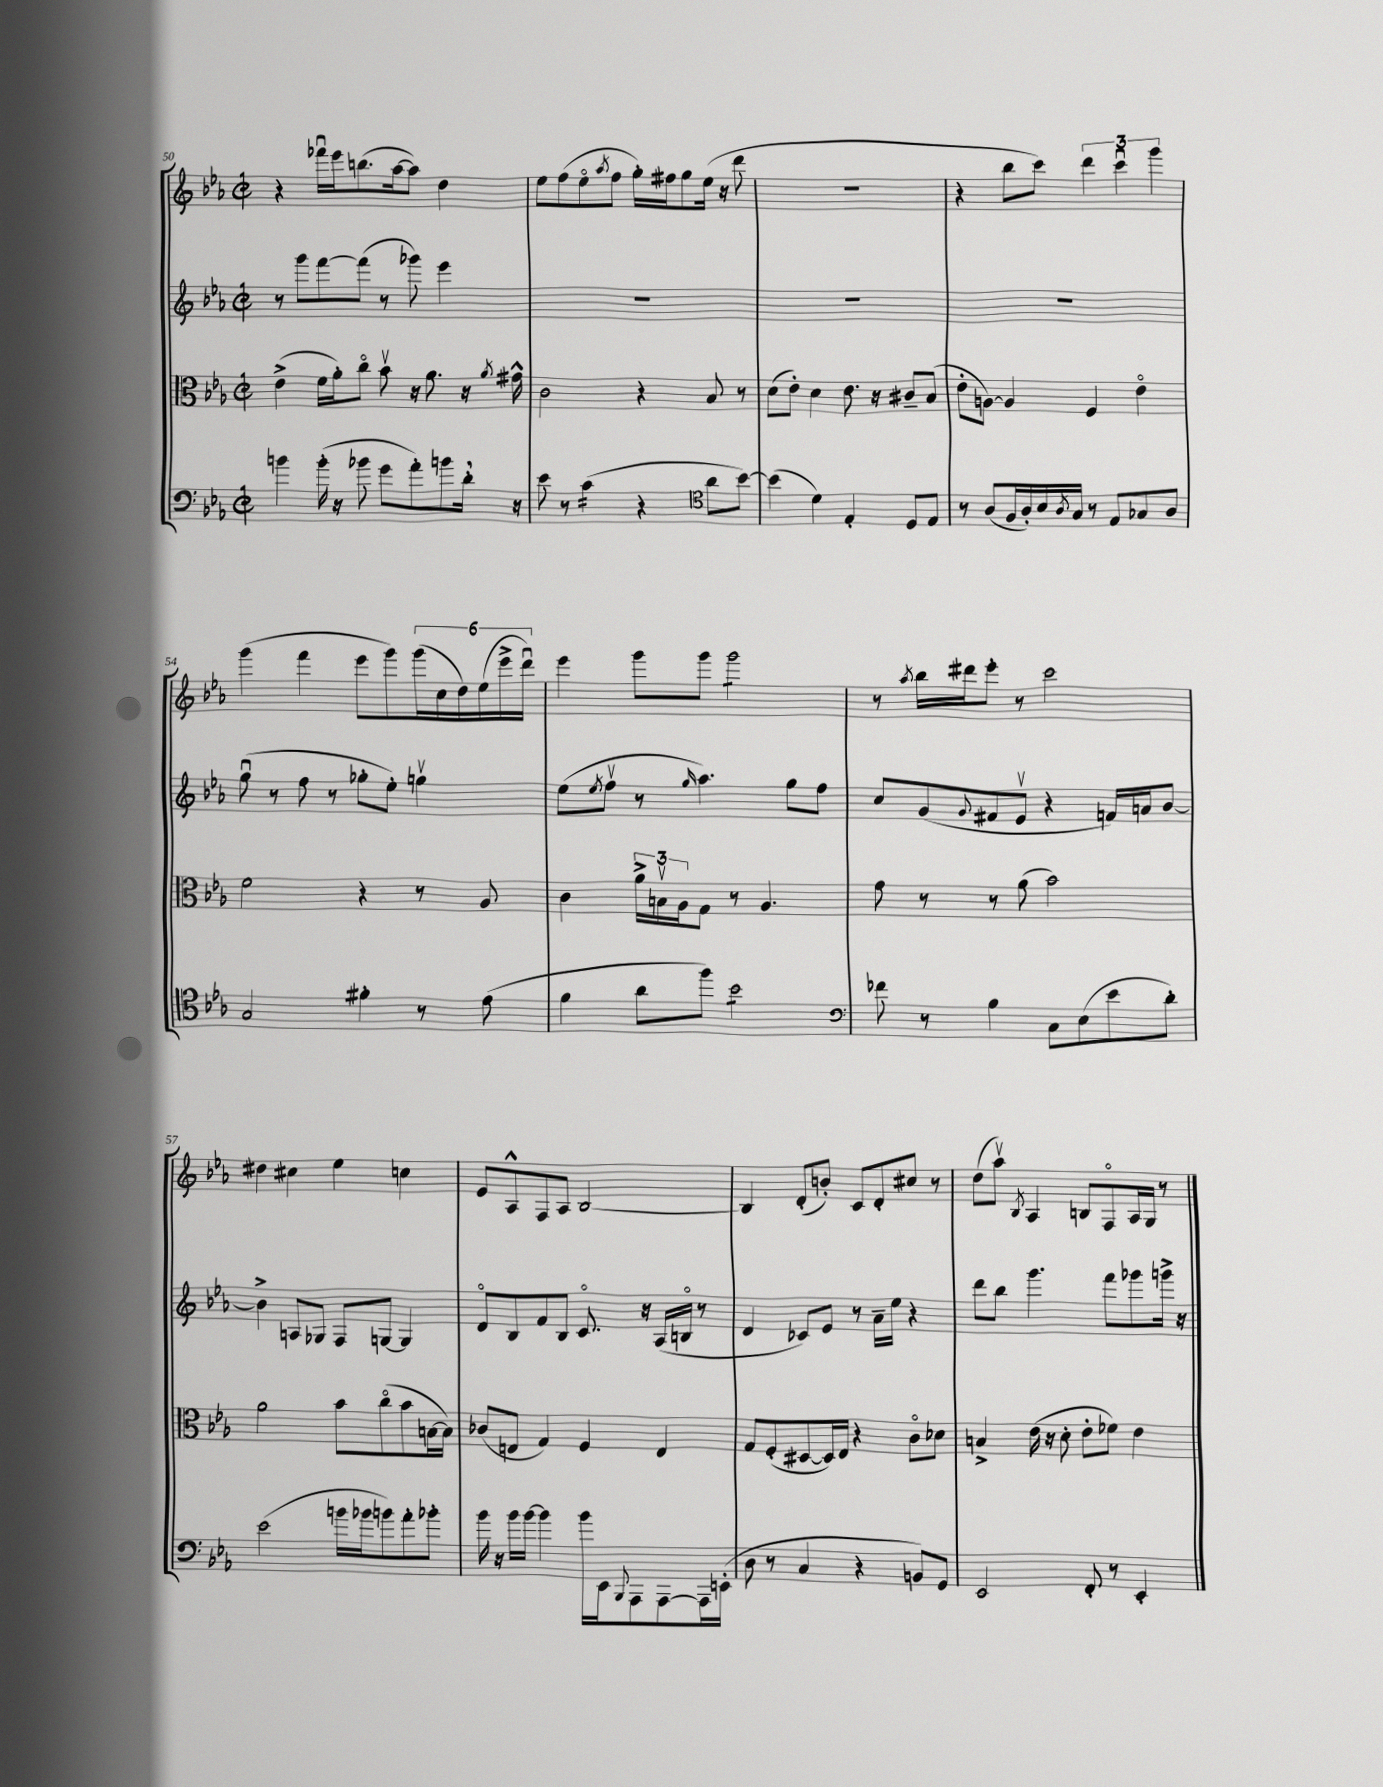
<<
\new StaffGroup <<
\new Staff = "s0" {
    \clef treble \key ees \major \defaultTimeSignature \time 2/2
    r4 fes'''16\downbow ees'''16 b''8.( aes''16~ aes''8) d''4 |
    ees''8 f''8( ees''8\flageolet \acciaccatura { aes''8 } f''8 g''16-.) fis''16 g''8 ees''16( r16 d'''8 |
    R1 |
    r4 bes''8 c'''8) \tuplet 3/2 { d'''4 c'''4\downbow g'''4 } |
    g'''4( f'''4 ees'''8 g'''8) \tuplet 6/4 { g'''16( c''16 d''16) ees''16( ees'''16-> d'''16\downbow) } |
    ees'''4 g'''8 g'''8 g'''2:8 |
    r8 \acciaccatura { aes''8 } bes''16 dis'''16 ees'''8-. r8 c'''2 |
    dis''4 cis''4 ees''4 c''4 |
    ees'8 aes8-^ f8 aes8 bes2~ |
    bes4 d'8-.( b'8-.) c'8 d'8-. cis''8 r8 |
    d''8( aes''8\upbow) \acciaccatura { bes8 } aes4 b8 f8\flageolet aes16 g16 r8 \bar "|." |
}
\new Staff = "s1" {
    \clef treble \key ees \major \defaultTimeSignature \time 2/2
    r8 g'''8 f'''8~ f'''8( r8 ges'''8) ees'''4 |
    R1 |
    R1 |
    R1 |
    g''8\downbow( r8 f''8 r8 ges''8-. ees''8-.) g''4\upbow |
    ees''8( \acciaccatura { ees''8 } f''8\upbow r8 \grace { g''16 } aes''4.) g''8 f''8 |
    c''8 g'8( \appoggiatura { g'8 } fis'8 ees'8\upbow r4 f'16) a'16 bes'8~ |
    bes'4-> a8 ges8 f8 g8~ g4 |
    d'8\flageolet bes8 f'8 bes8 c'8.\flageolet r16 aes16( b16\flageolet r8 |
    d'4 ces'8) ees'8 r8 aes'16-- ees''16 r4 |
    d'''8 bes''8 g'''4. f'''8 ges'''8 g'''16-> r16 \bar "|." |
}
\new Staff = "s2" {
    \clef alto \key ees \major \defaultTimeSignature \time 2/2
    ees'4->( f'16 aes'16-.) c''8\flageolet bes'8\upbow r16 aes'8. r16 \acciaccatura { aes'8 } gis'16-^ |
    c'2 r4 bes8 r8 |
    d'8( ees'8-.) d'4 ees'8. r16 cis'8-- bes8( |
    ees'8-. a8~) a4 f4 ees'4\flageolet |
    f'2 r4 r8 aes8 |
    c'4 \tuplet 3/2 { aes'16-> b16\upbow aes16 } g8 r8 aes4. |
    g'8 r8 r8 aes'8( bes'2) |
    aes'2 bes'8 c''8\flageolet( bes'8 b16~ b16) |
    ces'8( e8 g4) f4 e4 |
    g8 f8-.( dis8~ dis16) ees16 r4 c'8\flageolet des'8 |
    b4-> ees'16( r16 d'8-. ees'8-. fes'8) ees'4 \bar "|." |
}
\new Staff = "s3" {
    \clef bass \key ees \major \defaultTimeSignature \time 2/2
    b'4 b'16-.( r16 bes'8 g'8 aes'8-.) b'8 d'16-. \breathe r16 |
    ees'8 r8 c'4:16( r4 \clef tenor aes'8 bes'8~) |
    bes'4( d'4) ees4-. d8 ees8 |
    r8 aes8( f16 aes16-.) bes16 \acciaccatura { aes8 } g16 r8 ees8 ges8 aes8 |
    g2 fis'4-. r8 ees'8( |
    f'4 aes'8 f''8) bes'2:8 |
    \clef bass fes'8 r8 bes4 c8 ees8( ees'8 d'8-.) |
    ees'2( b'16 bes'16 b'8) aes'8-. bes'8-. |
    bes'16 r16 bes'16 bes'16~ bes'4 bes'16 ees,16 \appoggiatura { bes,,8 } aes,,8 aes,,8~ aes,,16 e,16-.( |
    d8 r8 c4 r4 b,8) g,8 |
    ees,2 f,8-. r8 ees,4-. \bar "|." |
}
>>
>>
\layout { \context { \Score currentBarNumber = #50 } }
